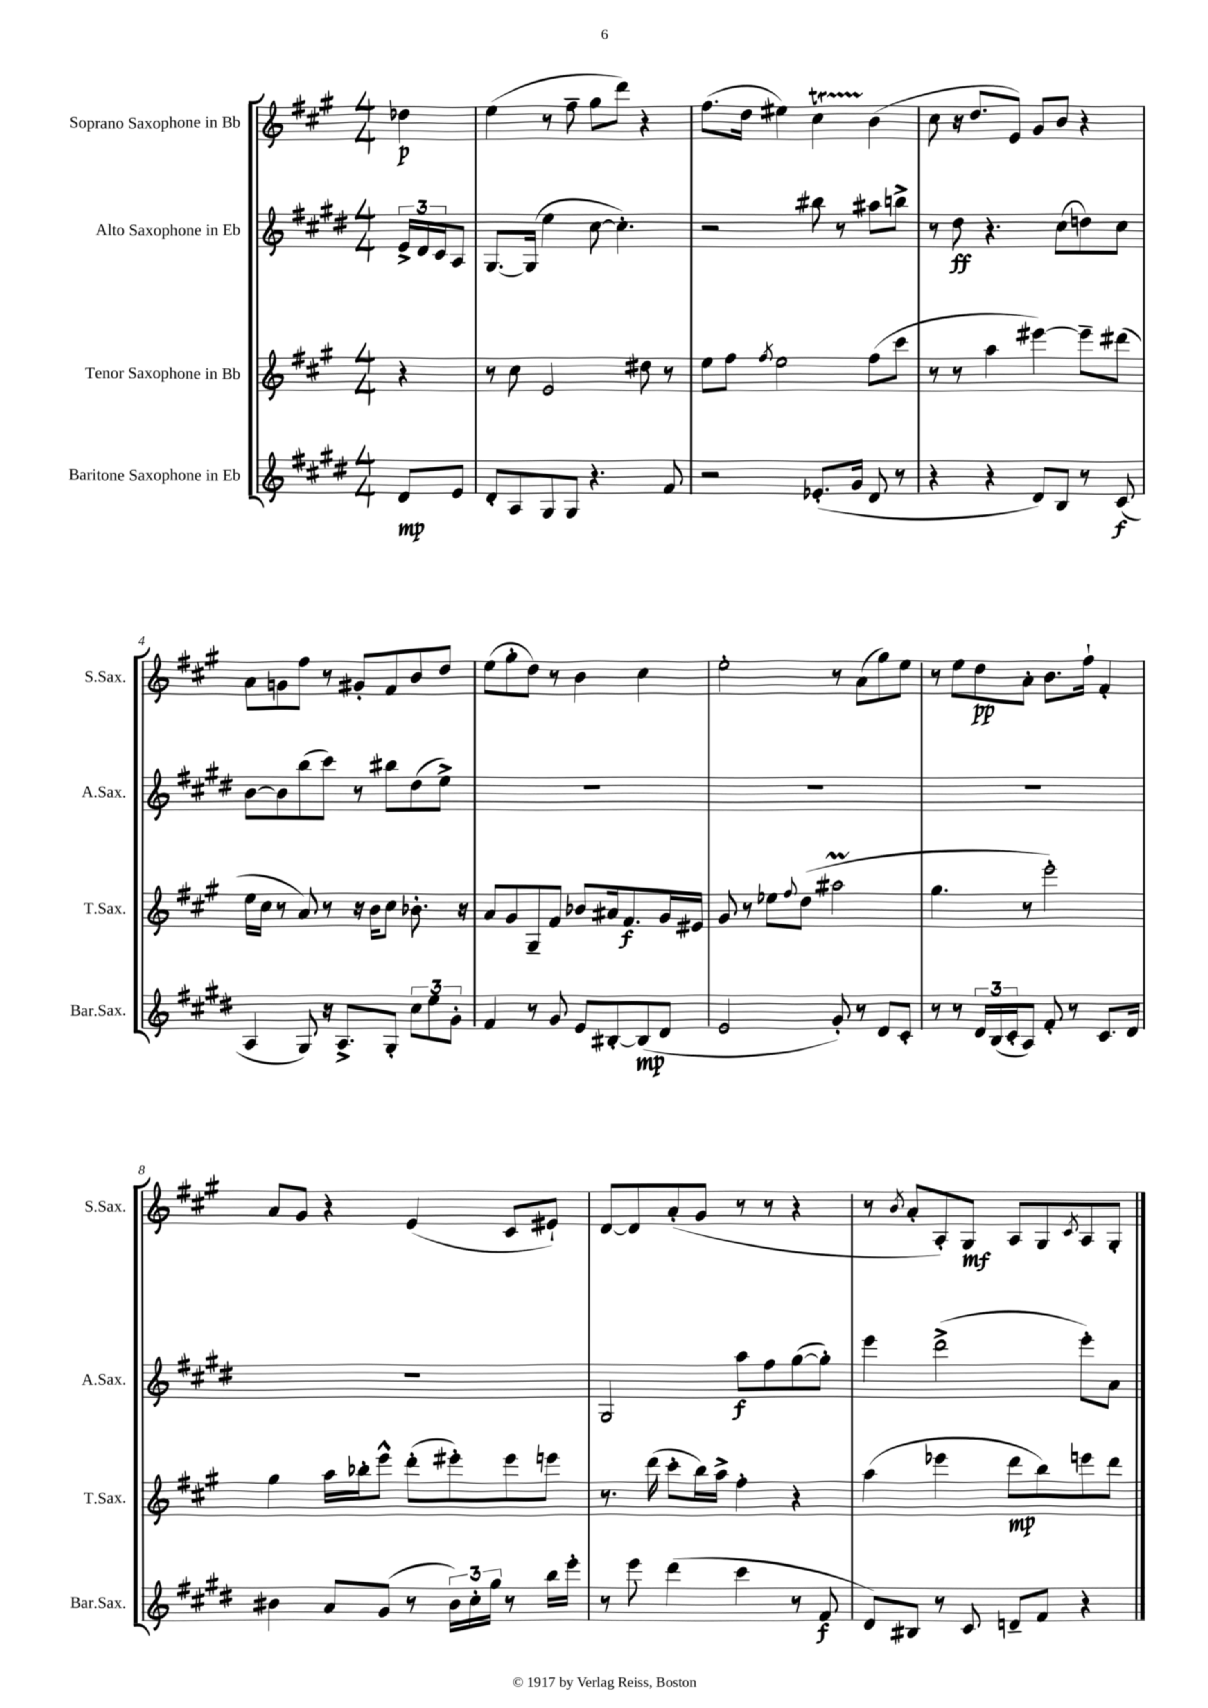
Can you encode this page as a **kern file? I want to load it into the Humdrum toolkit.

**kern	**dynam	**kern	**dynam	**kern	**dynam	**kern	**dynam
*part4	*part4	*part3	*part3	*part2	*part2	*part1	*part1
*staff4	*staff4	*staff3	*staff3	*staff2	*staff2	*staff1	*staff1
*I"Baritone Saxophone in Eb	*	*I"Tenor Saxophone in Bb	*	*I"Alto Saxophone in Eb	*	*I"Soprano Saxophone in Bb	*
*I'Bar.Sax.	*	*I'T.Sax.	*	*I'A.Sax.	*	*I'S.Sax.	*
*clefG2	*	*clefG2	*	*clefG2	*	*clefG2	*
*k[f#c#g#d#]	*	*k[f#c#g#]	*	*k[f#c#g#d#]	*	*k[f#c#g#]	*
*M4/4	*	*M4/4	*	*M4/4	*	*M4/4	*
=	=	=	=	=	=	=	=
8d#/L	mp	4r	.	24e^/LL	.	4dd-X\	p
.	.	.	.	24d#/	.	.	.
.	.	.	.	24c#/J	.	.	.
8e/J	.	.	.	8A/J	.	.	.
=1	=1	=1	=1	=1	=1	=1	=1
8d#'/L	.	8r	.	[8.G#/L	.	(4ee\	.
8A/	.	8cc#\	.	.	.	.	.
.	.	.	.	(16G#/Jk]	.	.	.
8G#/	.	2e/	.	4ee\	.	8r	.
8G#/J	.	.	.	.	.	8ff#~\	.
4.r	.	.	.	[8cc#\	.	8gg#\L	.
.	.	.	.	4.cc#'\])	.	8ddd\J)	.
.	.	8dd#X\	.	.	.	4r	.
8f#/	.	8r	.	.	.	.	.
=2	=2	=2	=2	=2	=2	=2	=2
2r	.	8ee\L	.	2r	.	(8.ff#\L	.
.	.	8ff#\J	.	.	.	.	.
.	.	.	.	.	.	16dd\Jk	.
.	.	8qff#/	.	.	.	.	.
.	.	2ee\	.	.	.	4ee#X\)	.
(8.e-X'/L	.	.	.	8bb#X\	.	4cc#t\	.
.	.	.	.	8r	.	.	.
16g#/Jk	.	.	.	.	.	.	.
8d#/	.	(8ff#\L	.	8aa#X\L	.	(4b\	.
8r	.	8ccc#\J	.	8bbn^\J	.	.	.
=3	=3	=3	=3	=3	=3	=3	=3
4r	.	8r	.	8r	.	8cc#\	.
.	.	8r	.	8dd#\	ff	16r	.
.	.	.	.	.	.	8.dd/L	.
4r	.	4aa\	.	4.r	.	.	.
.	.	.	.	.	.	8e/J)	.
8d#/L)	.	[4eee#X\)	.	.	.	8g#/L	.
8B/J	.	.	.	(8cc#\L	.	8b/J	.
8r	.	8eee#~\L]	.	8ddn\)	.	4r	.
(8c#/	f	(8ddd#X\J	.	8cc#\J	.	.	.
!!LO:LB:g=z
=4	=4	=4	=4	=4	=4	=4	=4
4A/	.	16ee\LL	.	[8b\L	.	8a\L	.
.	.	16cc#\JJ	.	.	.	.	.
.	.	8r	.	8b\]	.	8gn\	.
8G#/)	.	8a/)	.	(8bb\	.	8ff#\J	.
16r	.	8r	.	8ccc#\J)	.	8r	.
8.A^/L	.	.	.	.	.	.	.
.	.	16r	.	8r	.	8g#X'/L	.
.	.	16b\KL	.	.	.	.	.
8G#'/J	.	8cc#\J	.	8bb#X\L	.	8f#/	.
12cc#\L	.	8.b-X'\	.	(8dd#\	.	8b/	.
12ee\	.	.	.	.	.	.	.
.	.	.	.	8ee^\J)	.	8dd/J	.
12g#'\J	.	.	.	.	.	.	.
.	.	16r	.	.	.	.	.
=5	=5	=5	=5	=5	=5	=5	=5
4f#/	.	8a/L	.	1r	.	(8ee\L	.
.	.	8g#/	.	.	.	8gg#'\	.
8r	.	8G#~/	.	.	.	8dd\J)	.
8g#/	.	8f#/J	.	.	.	8r	.
8e/L	.	8b-X/L	.	.	.	4b\	.
[8B#X'/	.	16a#X/k	.	.	.	.	.
.	.	8.f#/	f	.	.	.	.
(8B#/]	mp	.	.	.	.	4cc#\	.
8d#/J	.	16g#/L	.	.	.	.	.
.	.	16e#X/JJ	.	.	.	.	.
=6	=6	=6	=6	=6	=6	=6	=6
2e/	.	8g#/	.	1r	.	2ee'\	.
.	.	8r	.	.	.	.	.
.	.	8ee-X\L	.	.	.	.	.
.	.	8qqff#/	.	.	.	.	.
.	.	(8dd\J	.	.	.	.	.
8g#'/)	.	2aa#Xm\	.	.	.	8r	.
8r	.	.	.	.	.	(8a\L	.
8d#/L	.	.	.	.	.	8gg#\)	.
8c#'/J	.	.	.	.	.	8ee\J	.
=7	=7	=7	=7	=7	=7	=7	=7
8r	.	4.gg#\	.	1r	.	8r	.
8r	.	.	.	.	.	8ee\L	.
24d#/LL	.	.	.	.	.	8dd\	pp
(24B/	.	.	.	.	.	.	.
24c#'/J	.	.	.	.	.	.	.
8A/J)	.	8r	.	.	.	8a'\J	.
8f#'/	.	2eee'\)	.	.	.	8.b\L	.
8r	.	.	.	.	.	.	.
.	.	.	.	.	.	16ff#`\Jk	.
8.c#/L	.	.	.	.	.	4f#'/	.
16d#/Jk	.	.	.	.	.	.	.
!!LO:LB:g=z
=8	=8	=8	=8	=8	=8	=8	=8
4b#X\	.	4gg#\	.	1r	.	8a/L	.
.	.	.	.	.	.	8g#/J	.
8a/L	.	16aa\LL	.	.	.	4r	.
.	.	16bb-X'\J	.	.	.	.	.
(8g#/J	.	8eee^^\J	.	.	.	.	.
8r	.	(8ddd'\L	.	.	.	(4e/	.
24b#\LL)	.	8eee#X'\)	.	.	.	.	.
24cc#'\	.	.	.	.	.	.	.
24gg#\JJ	.	.	.	.	.	.	.
8r	.	8eee#\	.	.	.	8c#/L	.
16bb\LL	.	8eeen\J	.	.	.	8e#X`/J)	.
16eee'\JJ	.	.	.	.	.	.	.
=9	=9	=9	=9	=9	=9	=9	=9
8r	.	8.r	.	2G#/	.	[8d/L	.
8eee\	.	.	.	.	.	8d/]	.
.	.	(16ddd\	.	.	.	.	.
(4ddd#\	.	8ccc#'\L	.	.	.	(8a'/	.
.	.	16bb\L)	.	.	.	8g#/J	.
.	.	16aa^\JJ	.	.	.	.	.
4ccc#\	.	4ff#'\	.	8aa\L	f	8r	.
.	.	.	.	8ff#\	.	8r	.
8r	.	4r	.	([8gg#\	.	4r	.
8f#/	f	.	.	8gg#'\J])	.	.	.
=10	=10	=10	=10	=10	=10	=10	=10
8d#/L)	.	(4aa\	.	4eee\	.	8r	.
.	.	.	.	.	.	8qb/	.
8B#X/J	.	.	.	.	.	8a'/L	.
8r	.	4eee-X\	.	(2ddd#^\	.	8A'/)	.
8c#/	.	.	.	.	.	8G#/J	mf
8dn~/L	.	8ddd\L	mp	.	.	8A/L	.
8f#/J	.	8bb\)	.	.	.	8G#/	.
.	.	.	.	.	.	8qc#/	.
4r	.	8eeen\	.	8eee'\L)	.	8A/	.
.	.	8ddd\J	.	8a\J	.	8G#'/J	.
==	==	==	==	==	==	==	==
*-	*-	*-	*-	*-	*-	*-	*-
